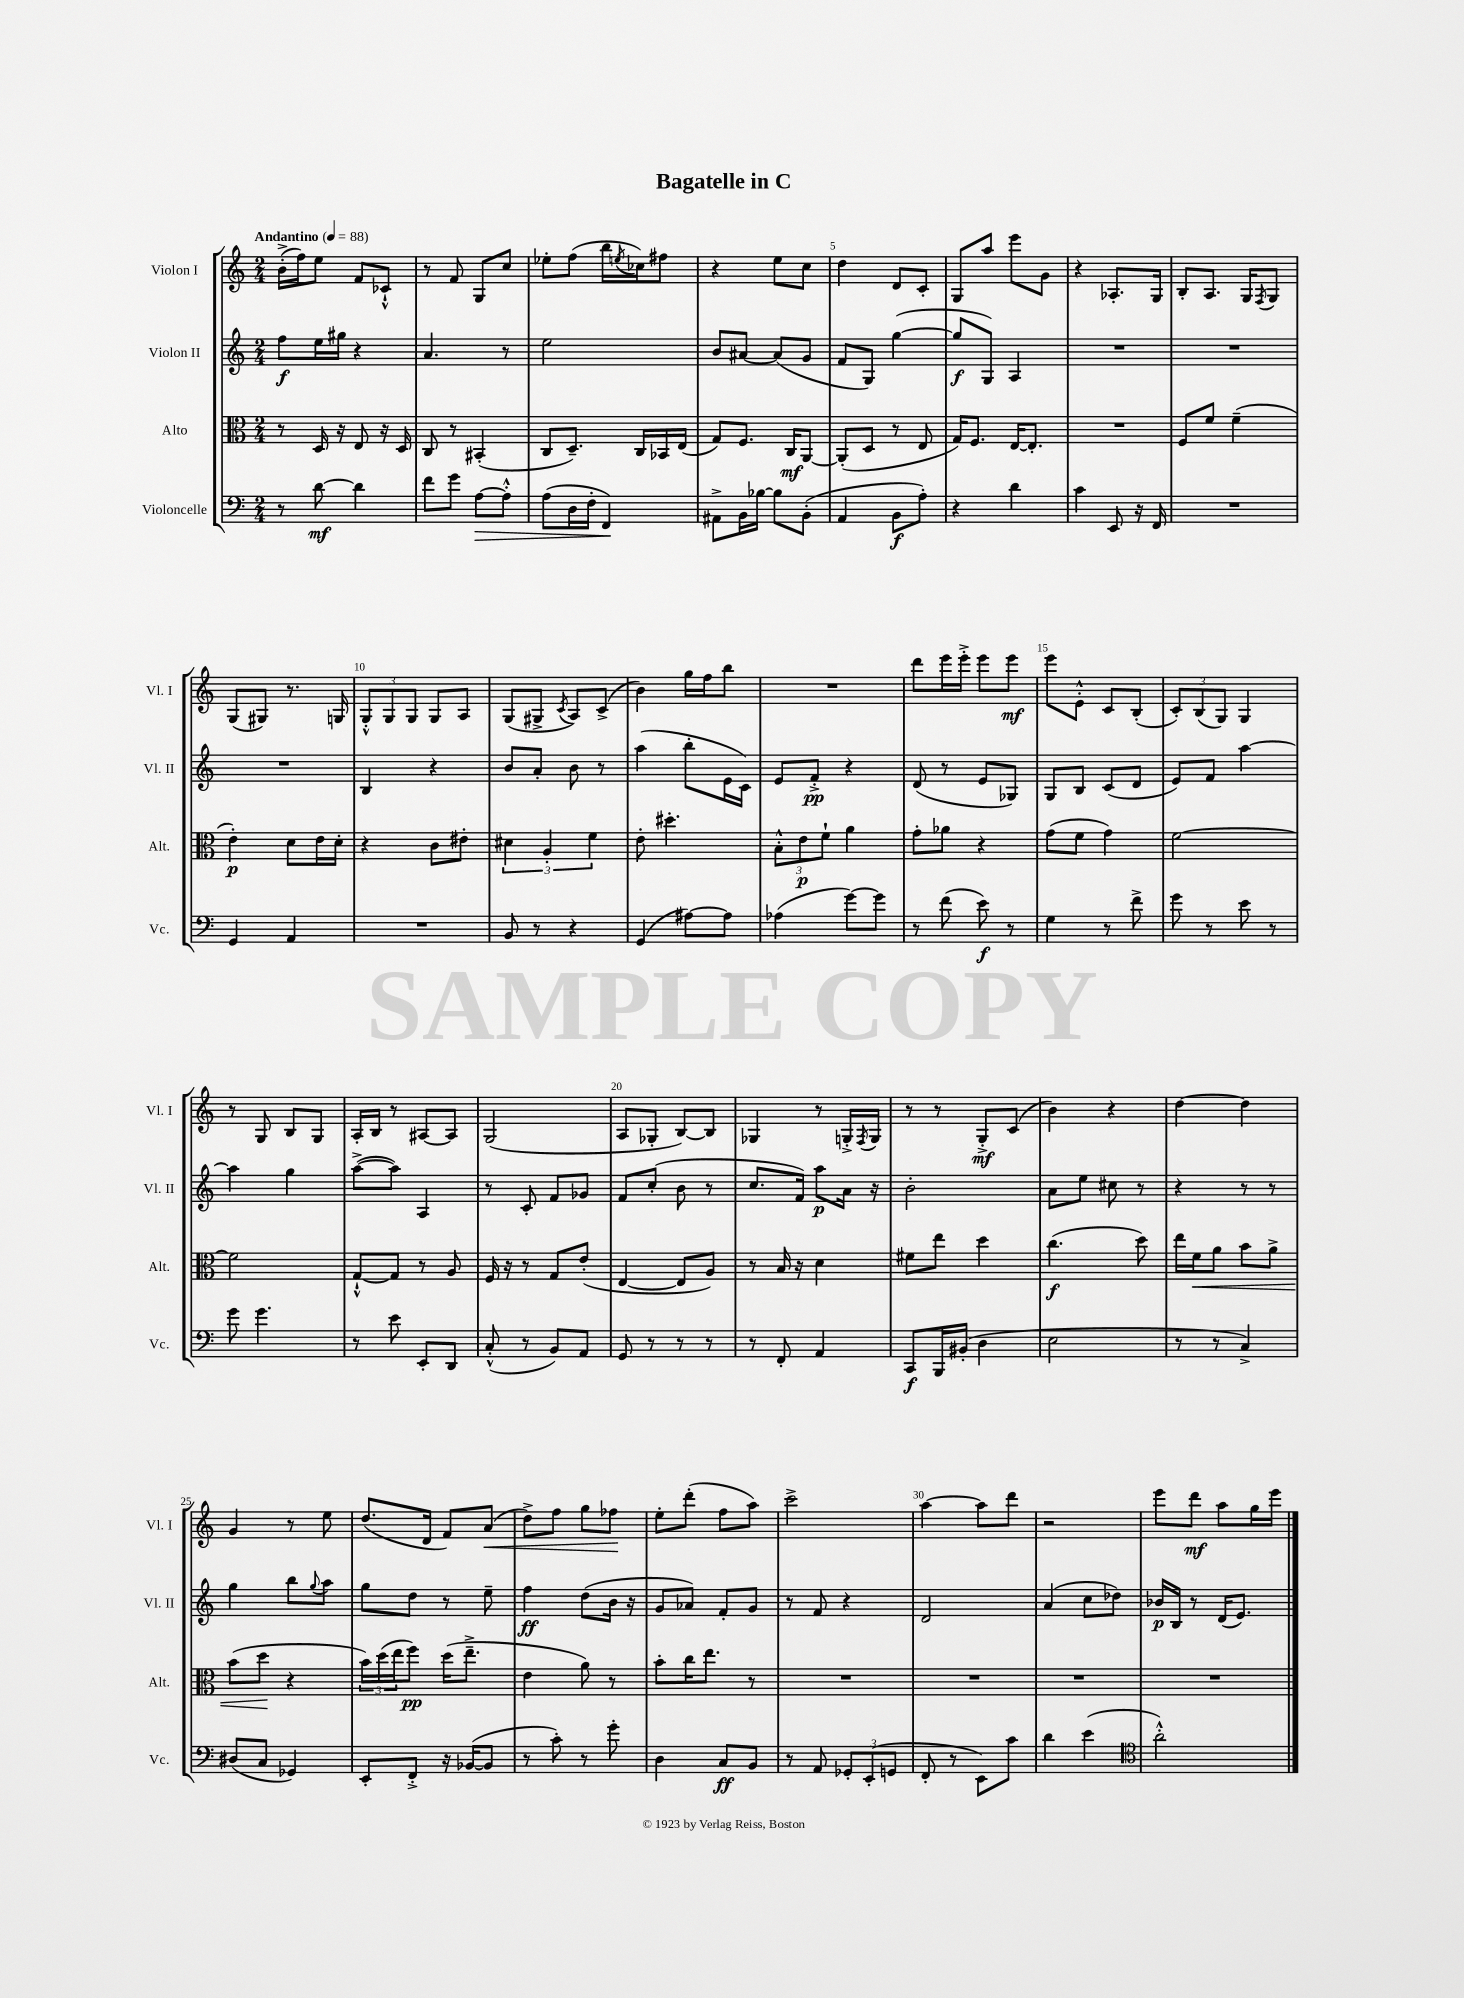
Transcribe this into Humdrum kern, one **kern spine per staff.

**kern	**kern	**kern	**kern
*staff4	*staff3	*staff2	*staff1
*clefF4	*clefC3	*clefG2	*clefG2
*k[]	*k[]	*k[]	*k[]
*M2/4	*M2/4	*M2/4	*M2/4
*MM88	*MM88	*MM88	*MM88
8r	8r	8ff	(16b'^
.	.	.	16ff)
[8d	16D	16ee	8ee
.	16r	16gg#	.
4d]	8E	4r	8f
.	16r	.	8c-`^^
.	16D	.	.
=	=	=	=
8f	8C	4.a	8r
8g	8r	.	8f
[8A	(4BB#'	.	8G
8A'^^]	.	8r	8cc
=	=	=	=
(8A	8C	2ee	8ee-'
16D	8.D~)	.	(8ff
16F'	.	.	.
4FF)	.	.	16bb
.	.	.	8qee
.	16C	.	16cc-)
.	16BB-	.	8ff#
.	(16E	.	.
=	=	=	=
8AA#^	8G)	8b	4r
16BB	8.F	[8a#	.
[16B-	.	.	.
8B-]	.	(8a#]	8ee
.	16C	.	.
(8BB'	[8AA	8g	8cc
=	=	=	=
4AA	(8AA']	8f	4dd
.	8D	8G)	.
8BB	8r	([4gg	8d
8A')	8E	.	8c'
=	=	=	=
4r	16G)	8gg]	8G
.	8.F	.	.
.	.	8G)	8aa
4d	[16E	4A	8eee
.	8.E']	.	.
.	.	.	8g
=	=	=	=
4c	2r	2r	4r
8EE	.	.	8.A-'
16r	.	.	.
16FF	.	.	16G
=	=	=	=
2r	8F	2r	8B'
.	8f	.	8.A
.	(4f~	.	.
.	.	.	16G
.	.	.	8qF
.	.	.	8G
=	=	=	=
4GG	4e')	2r	(8G
.	.	.	8G#)
4AA	8d	.	8.r
.	16e	.	.
.	16d'	.	16G
=	=	=	=
2r	4r	4B	12G'^^
.	.	.	12G
.	.	.	12G
.	8c	4r	8G
.	8e#'	.	8A
=	=	=	=
8BB	6d#	8b	(8G
8r	.	8a'	8G#^
.	6A'	.	.
.	.	.	8qc
4r	.	8b	8A)
.	6f	.	.
.	.	8r	(8c^
=	=	=	=
(4GG	8e'	(4aa	4b)
.	4.dd#'	.	.
[8A#)	.	8bb'	16gg
.	.	.	16ff
8A#]	.	16e	8bb
.	.	16c)	.
=	=	=	=
(4A-	12B'^^	8e	2r
.	12e	.	.
.	.	8f'^	.
.	12f`	.	.
[8g)	4a	4r	.
8g]	.	.	.
=	=	=	=
8r	8g'	(8d	8ddd
(8f	8a-	8r	16eee
.	.	.	16eee'^
8e)	4r	8e	8eee
8r	.	8G-)	8eee
=	=	=	=
4G	(8g	8G	8eee
.	8f	8B	8e'^^
8r	4g)	(8c	8c
8f^	.	8d	(8B'
=	=	=	=
8g	[2f	8e)	12c')
.	.	.	(12B
8r	.	8f	.
.	.	.	12G)
8e	.	[4aa	4G
8r	.	.	.
=	=	=	=
8g	2f]	4aa]	8r
4.g	.	.	8G
.	.	4gg	8B
.	.	.	8G
=	=	=	=
8r	[8G`^^	([8aa^	16A'
.	.	.	16B
8e	8G]	8aa])	8r
8EE'	8r	4A	[8A#
8DD	8A	.	8A#]
=	=	=	=
(8C'^^	16F	8r	(2G
.	16r	.	.
8r	8r	8c'	.
8BB)	8G	8f	.
8AA	(8e'	8g-	.
=	=	=	=
8GG	[4E	8f	8A
8r	.	(8cc'	8G-'
8r	8E]	8b	[8B)
8r	8A)	8r	8B]
=	=	=	=
8r	8r	8.cc	4G-
8FF'	16B	.	.
.	16r	16f)	.
4AA	4d	8aa	8r
.	.	16a	16G'^
.	.	.	8qF
.	.	16r	16G
=	=	=	=
8CC	8f#	2b'	8r
16BBB	8ee	.	8r
(16BB#'	.	.	.
4D	4dd	.	8G'^
.	.	.	(8c
=	=	=	=
2E	(4.cc	8a	4b)
.	.	8ee	.
.	.	8cc#	4r
.	8dd)	8r	.
=	=	=	=
8r	16ee	4r	[4dd
.	16f	.	.
8r	8a	.	.
4C^)	8b	8r	4dd]
.	8a^	8r	.
=	=	=	=
(8D#	(8b	4gg	4g
8C	8dd	.	.
4GG-)	4r	8bb	8r
.	.	8qqgg	.
.	.	8aa	8ee
=	=	=	=
8EE'	24b)	8gg	(8.dd
.	(24dd	.	.
.	24ee	.	.
8FF'^	8ff)	8dd	.
.	.	.	16d
16r	(16dd	8r	8f)
([16BB-	8.ee~^	.	.
8BB-]	.	8ee~	(8a
=	=	=	=
8r	4e	4ff	8dd^)
8c')	.	.	8ff
8r	8a)	(8dd	8gg
8g'	8r	16b	8ff-
.	.	16r	.
=	=	=	=
4D	8b'	8g	8ee'
.	16cc	8a-)	(8ddd'
.	8.ee	.	.
8C	.	8f'	8ff
8BB	8r	8g	8aa)
=	=	=	=
8r	2r	8r	2ccc^
8AA	.	8f	.
12GG-'	.	4r	.
(12EE'	.	.	.
12GG	.	.	.
=	=	=	=
8FF'	2r	2d	[4aa
8r	.	.	.
8EE)	.	.	8aa]
8c	.	.	8ddd
=	=	=	=
4d	2r	(4a	2r
(4e	.	8cc	.
.	.	8dd-)	.
=	=	=	=
*clefC4	*	*	*
2a'^^)	2r	16b-	8eee
.	.	16B	.
.	.	8r	8ddd
.	.	(16d	8aa
.	.	8.e)	.
.	.	.	16gg
.	.	.	16eee
==	==	==	==
*-	*-	*-	*-
